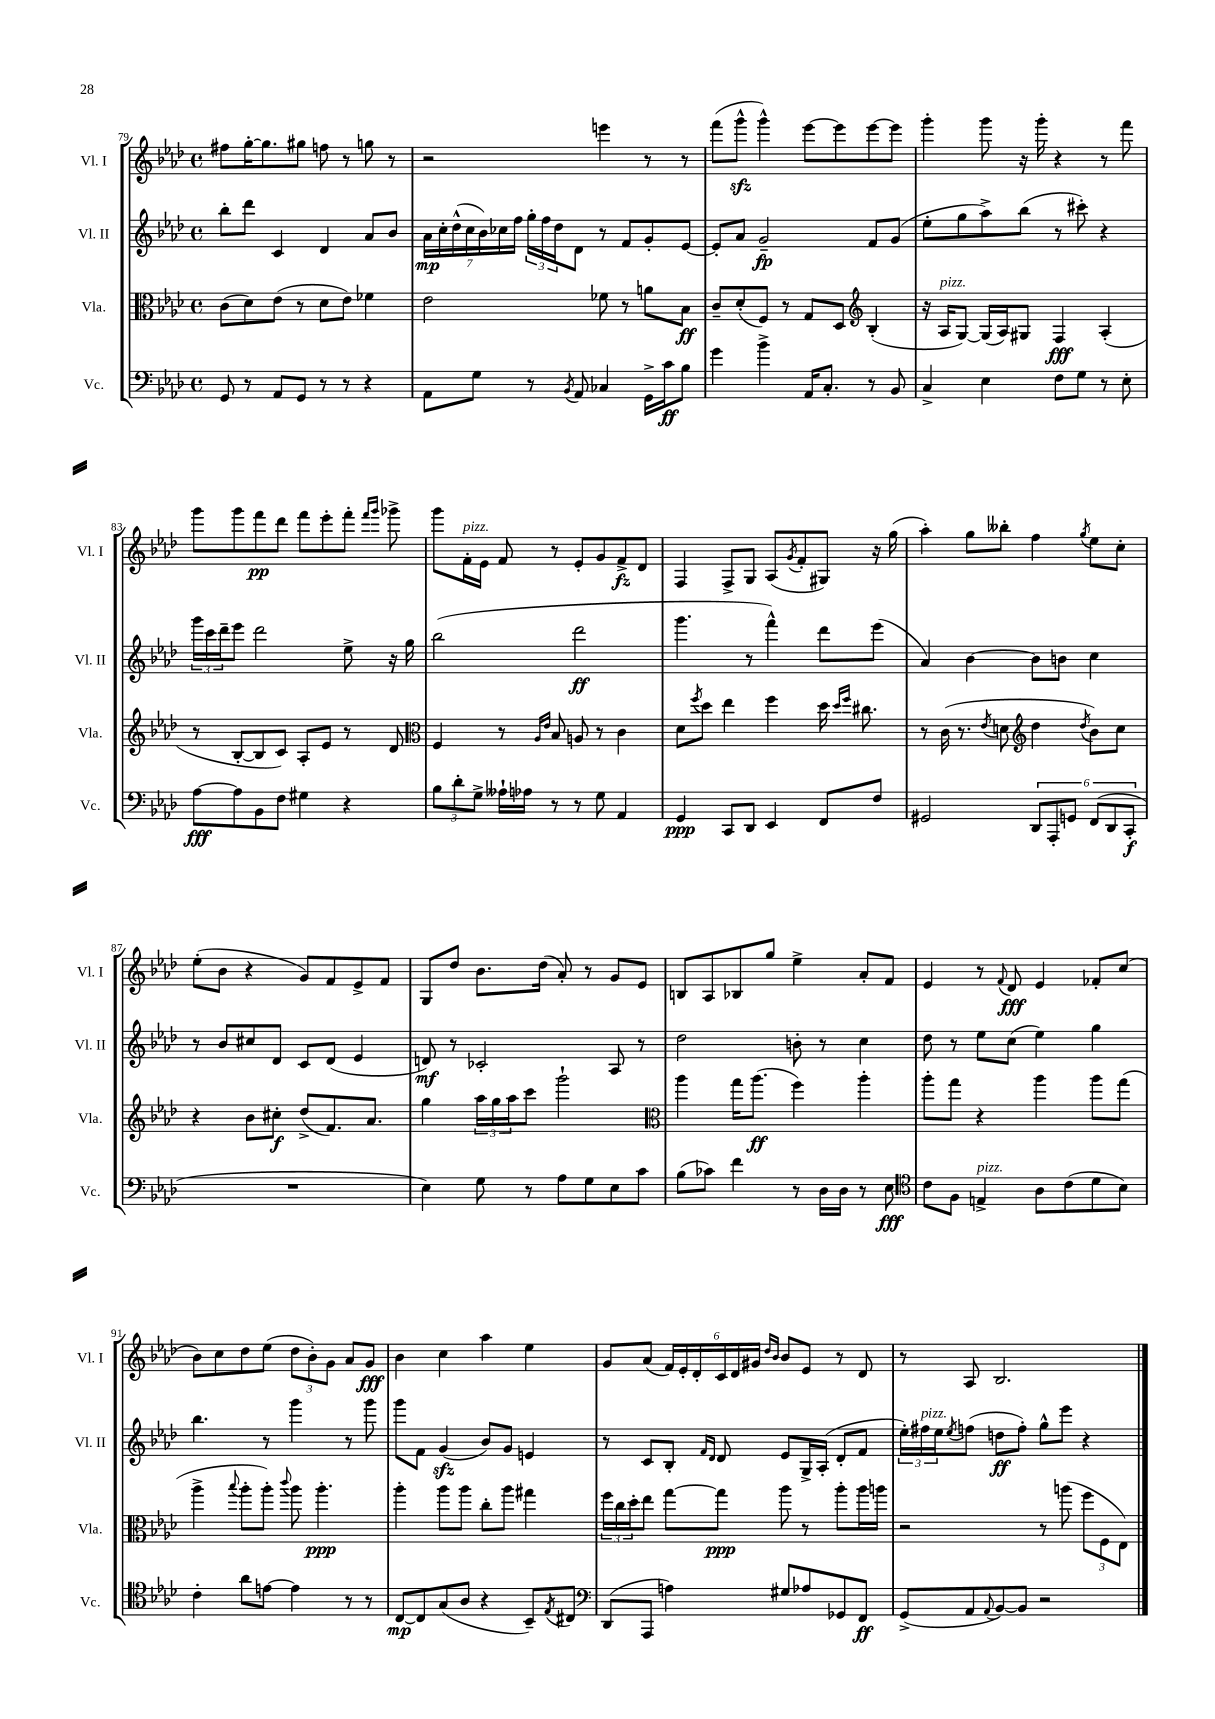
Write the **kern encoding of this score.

**kern	**dynam	**kern	**dynam	**kern	**dynam	**kern	**dynam
*part4	*part4	*part3	*part3	*part2	*part2	*part1	*part1
*staff4	*staff4	*staff3	*staff3	*staff2	*staff2	*staff1	*staff1
*I"Vc.	*	*I"Vla.	*	*I"Vl. II	*	*I"Vl. I	*
*I'Vc.	*	*I'Vla.	*	*I'Vl. II	*	*I'Vl. I	*
*clefF4	*	*clefC3	*	*clefG2	*	*clefG2	*
*k[b-e-a-d-]	*	*k[b-e-a-d-]	*	*k[b-e-a-d-]	*	*k[b-e-a-d-]	*
*M4/4	*	*M4/4	*	*M4/4	*	*M4/4	*
*met(c)	*	*met(c)	*	*met(c)	*	*met(c)	*
=79	=79	=79	=79	=79	=79	=79	=79
8GG/	.	(8c\L	.	8bb-'\L	.	8ff#X\L	.
8r	.	8d-\)	.	8ddd-\J	.	[16gg'\K	.
.	.	.	.	.	.	8.gg\]	.
8AA-/L	.	(8e-\J	.	4c/	.	.	.
8GG/J	.	8r	.	.	.	8gg#X\J	.
8r	.	8d-\L	.	4d-/	.	8ffn\	.
8r	.	8e-\J)	.	.	.	8r	.
4r	.	4f-X\	.	8a-/L	.	8ggn\	.
.	.	.	.	8b-/J	.	8r	.
=80	=80	=80	=80	=80	=80	=80	=80
8AA-\L	.	2e-\	.	28a-\LL	mp	2r	.
.	.	.	.	28cc'\	.	.	.
.	.	.	.	(28dd-^^\	.	.	.
.	.	.	.	28cc\	.	.	.
8G\J	.	.	.	.	.	.	.
.	.	.	.	28b-\)	.	.	.
.	.	.	.	28cc-X\	.	.	.
.	.	.	.	28ff\JJ	.	.	.
8r	.	.	.	24gg'\LL	.	.	.
.	.	.	.	24ff\	.	.	.
.	.	.	.	24dd-\J	.	.	.
8qBB-/	.	.	.	.	.	.	.
8AA-/	.	.	.	8d-\J	.	.	.
4C-X/	.	8f-X\	.	8r	.	4eeen\	.
.	.	8r	.	8f/L	.	.	.
16GG^\LL	.	8an\L	.	8g'/	.	8r	.
16c\J	ff	.	.	.	.	.	.
8B-\J	.	8B-\J	ff	[8e-/J	.	8r	.
=81	=81	=81	=81	=81	=81	=81	=81
4g\	.	8c~/L	.	8e-'/L]	.	(8fff\L	.
.	.	(8d-'/	.	8a-/J	.	8gggzz^^\J	.
4b-^\	.	8F/J)	.	2g~/	fp	4ggg^^\)	.
.	.	8r	.	.	.	.	.
16AA-/KL	.	8G/L	.	.	.	[8eee-\L	.
8.C'/J	.	.	.	.	.	.	.
.	.	8D-/J	.	.	.	8eee-\]	.
*	*	*clefG2	*	*	*	*	*
8r	.	(4B-'/	.	8f/L	.	[8eee-\	.
8BB-/	.	.	.	(8g/J	.	8eee-\J]	.
=82	=82	=82	=82	=82	=82	=82	=82
4C^/	.	16r	.	8ee-'\L	.	4ggg'\	.
!	!	!LO:TX:a:i:t=pizz.	!	!	!	!	!
.	.	16A-/KL	.	.	.	.	.
.	.	[8G/J)	.	8gg\	.	.	.
4E-\	.	(16G/LL]	.	8aa-^\)	.	8ggg\	.
.	.	16A-/J)	.	.	.	.	.
.	.	8G#X/J	.	(8bb-\J	.	16r	.
.	.	.	.	.	.	16ggg'\	.
8F\L	.	4F/	fff	8r	.	4r	.
8G\J	.	.	.	8ccc#X'\)	.	.	.
8r	.	(4A-'/	.	4r	.	8r	.
8E-'\	.	.	.	.	.	8fff\	.
!!LO:LB:g=z
=83	=83	=83	=83	=83	=83	=83	=83
[8A-\L	fff	8r	.	24ggg\LL	.	8ggg\L	.
.	.	.	.	24ccc\	.	.	.
.	.	.	.	24ddd-~\J	.	.	.
8A-\]	.	[8B-'/L	.	8eee-\J	.	8ggg\	.
8BB-\	.	8B-/]	.	2ddd-\	.	8fff\	pp
8F\J	.	8c/J)	.	.	.	8ddd-\J	.
4G#X\	.	8A-'/L	.	.	.	8fff\L	.
.	.	8e-/J	.	.	.	8eee-'\	.
4r	.	8r	.	8ee-^\	.	8fff'\J	.
.	.	.	.	.	.	16qqfff/LL	.
.	.	.	.	.	.	16qqggg/JJ	.
.	.	8d-/	.	16r	.	8ggg-X^\	.
.	.	.	.	16gg\	.	.	.
=84	=84	=84	=84	=84	=84	=84	=84
*	*	*clefC3	*	*	*	*	*
12B-\L	.	4F/	.	(2bb-\	.	8ggg\L	.
12d-'\	.	.	.	.	.	.	.
!	!	!	!	!	!	!LO:TX:a:i:t=pizz.	!
.	.	.	.	.	.	16f'\L	.
12G^\J	.	.	.	.	.	.	.
.	.	.	.	.	.	16e-\JJ	.
16A--X`\LL	.	8r	.	.	.	8f/	.
16A-X\JJ	.	.	.	.	.	.	.
.	.	16qqA-/LL	.	.	.	.	.
.	.	16qqe-/JJ	.	.	.	.	.
8r	.	8B-/	.	.	.	8r	.
8r	.	8An/	.	2ddd-\	ff	8e-'/L	.
8G\	.	8r	.	.	.	8g/	.
4AA-/	.	4c\	.	.	.	8f^/	fz
.	.	.	.	.	.	8d-/J	.
=85	=85	=85	=85	=85	=85	=85	=85
4GG/	ppp	8d-\L	.	4.ggg\	.	4F/	.
.	.	8qff/	.	.	.	.	.
.	.	8dd-\J	.	.	.	.	.
8CC/L	.	4ee-\	.	.	.	8F^/L	.
8DD-/J	.	.	.	8r	.	8G/J	.
4EE-/	.	4ff\	.	4fff^^\)	.	(8A-/L	.
.	.	.	.	.	.	8qg/	.
.	.	.	.	.	.	8f'/	.
8FF/L	.	16dd-\	.	8ddd-\L	.	8G#X/J)	.
.	.	16qqdd-/LL	.	.	.	.	.
.	.	16qqff/JJ	.	.	.	.	.
.	.	8.cc#X\	.	.	.	.	.
8F/J	.	.	.	(8eee-\J	.	16r	.
.	.	.	.	.	.	(16gg\	.
=86	=86	=86	=86	=86	=86	=86	=86
2GG#X/	.	8r	.	4a-/)	.	4aa-'\)	.
.	.	(16c\	.	.	.	.	.
.	.	8.r	.	.	.	.	.
.	.	.	.	[4b-\	.	8gg\L	.
.	.	8qe-/	.	.	.	.	.
.	.	8dn\	.	.	.	8bb--X'\J	.
*	*	*clefG2	*	*	*	*	*
12DD-/L	.	4dd-\	.	8b-\L]	.	4ff\	.
12AAA-'/	.	.	.	.	.	.	.
.	.	.	.	8bn\J	.	.	.
12GGn/J	.	.	.	.	.	.	.
.	.	8qdd-/	.	.	.	8qgg/	.
(12FF/L	.	8b-\L)	.	4cc\	.	8ee-\L	.
12DD-/	.	.	.	.	.	.	.
.	.	8cc\J	.	.	.	8cc'\J	.
12CC'/J	f	.	.	.	.	.	.
!!LO:LB:g=z
=87	=87	=87	=87	=87	=87	=87	=87
1r	.	4r	.	8r	.	(8ee-'\L	.
.	.	.	.	8b-/L	.	8b-\J	.
.	.	8b-\L	.	8cc#X/	.	4r	.
.	.	8cc#X'\J	f	8d-/J	.	.	.
.	.	(8dd-^/L	.	8c/L	.	8g/L)	.
.	.	8.f/)	.	(8d-/J	.	8f/	.
.	.	.	.	4e-/	.	8e-^/	.
.	.	8.a-/J	.	.	.	.	.
.	.	.	.	.	.	8f/J	.
=88	=88	=88	=88	=88	=88	=88	=88
4E-\)	.	4gg\	.	8dn/)	mf	8G/L	.
.	.	.	.	8r	.	8dd-/J	.
8G\	.	24aa-\LL	.	2c-X'/	.	8.b-\L	.
.	.	24gg\	.	.	.	.	.
.	.	24aa-\J	.	.	.	.	.
8r	.	8ccc\J	.	.	.	.	.
.	.	.	.	.	.	(16dd-\Jk	.
8A-\L	.	2ggg`\	.	.	.	8a-'/)	.
8G\	.	.	.	.	.	8r	.
8E-\	.	.	.	8A-/	.	8g/L	.
8c\J	.	.	.	8r	.	8e-/J	.
=89	=89	=89	=89	=89	=89	=89	=89
*	*	*clefC3	*	*	*	*	*
(8B-\L	.	4aa-\	.	2dd-\	.	8Bn/L	.
8c-X\J)	.	.	.	.	.	8A-/	.
4f\	.	16gg\KL	.	.	.	8B-X/	.
.	.	(8.aa-\J	ff	.	.	.	.
.	.	.	.	.	.	8gg/J	.
8r	.	4ff\)	.	8bn'\	.	4ee-^\	.
16D-\LL	.	.	.	8r	.	.	.
16D-\JJ	.	.	.	.	.	.	.
8r	.	4aa-'\	.	4cc\	.	8a-'/L	.
8E-\	fff	.	.	.	.	8f/J	.
=90	=90	=90	=90	=90	=90	=90	=90
*clefC4	*	*	*	*	*	*	*
8c\L	.	8aa-'\L	.	8dd-\	.	4e-/	.
8F\J	.	8gg\J	.	8r	.	.	.
!LO:TX:a:i:t=pizz.	!	!	!	!	!	!	!
4En^/	.	4r	.	8ee-\L	.	8r	.
.	.	.	.	.	.	8qqf/	.
.	.	.	.	(8cc\J	.	8d-/	fff
8A-\L	.	4aa-\	.	4ee-\)	.	4e-/	.
(8c\	.	.	.	.	.	.	.
8d-\	.	8aa-\L	.	4gg\	.	8f-X'/L	.
8B-\J)	.	(8gg\J	.	.	.	(8cc/J	.
!!LO:LB:g=z
=91	=91	=91	=91	=91	=91	=91	=91
4c'\	.	4aa-^\	.	4.bb-\	.	8b-\L)	.
.	.	.	.	.	.	8cc\	.
.	.	8qqbb-/	.	.	.	.	.
8a-\L	.	8aa-'\L	.	.	.	8dd-\	.
[8en\J	.	8aa-'\J)	.	8r	.	(8ee-\J	.
.	.	8qqccc/	.	.	.	.	.
4e\]	.	8aa-\	.	4ggg\	.	12dd-\L	.
.	.	.	.	.	.	12b-'\)	.
.	.	4.aa-'\	ppp	.	.	.	.
.	.	.	.	.	.	12g\J	.
8r	.	.	.	8r	.	8a-/L	.
8r	.	.	.	8ggg\	.	8g/J	fff
=92	=92	=92	=92	=92	=92	=92	=92
[8C/L	mp	4aa-'\	.	8ggg\L	.	4b-\	.
8C/]	.	.	.	8f\J	.	.	.
(8G/	.	8aa-\L	.	(4gzz/	.	4cc\	.
8A-/J	.	8aa-\J	.	.	.	.	.
4r	.	8cc'\L	.	8b-/L)	.	4aa-\	.
.	.	8aa-\J	.	8g/J	.	.	.
8BB-~/L)	.	4gg#X\	.	4en/	.	4ee-\	.
8qE-/	.	.	.	.	.	.	.
8C#X/J	.	.	.	.	.	.	.
=93	=93	=93	=93	=93	=93	=93	=93
*clefF4	*	*	*	*	*	*	*
(8DD-/L	.	24ff\LL	.	8r	.	8g/L	.
.	.	24cc\	.	.	.	.	.
.	.	24dd-'\J	.	.	.	.	.
8AAA-/J	.	8ee-\J	.	8c/L	.	(8a-/J	.
4An\)	.	[8gg\L	.	8B-'/J	.	24f/LL)	.
.	.	.	.	.	.	24e-'/	.
.	.	.	.	.	.	24d-'/	.
.	.	.	.	16qqf/LL	.	.	.
.	.	.	.	16qqd-/JJ	.	.	.
.	.	8gg\J]	ppp	8d-/	.	24c/	.
.	.	.	.	.	.	24d-/	.
.	.	.	.	.	.	24g#X/JJ	.
.	.	.	.	.	.	16qqdd-/LL	.
.	.	.	.	.	.	16qqb-/JJ	.
8G#X/L	.	8aa-\	.	8e-/L	.	8b-/L	.
8A-X/	.	8r	.	16G^/L	.	8e-/J	.
.	.	.	.	(16A-'/JJ	.	.	.
8GG-X/	.	8aa-'\L	.	8d-'/L	.	8r	.
8FF/J	ff	16aa-\L	.	8f/J	.	8d-/	.
.	.	16aan\JJ	.	.	.	.	.
=94	=94	=94	=94	=94	=94	=94	=94
(8GG^/L	.	2r	.	24ee-'\LL)	.	8r	.
!	!	!	!	!LO:TX:a:i:t=pizz.	!	!	!
.	.	.	.	24ff#X\	.	.	.
.	.	.	.	24ee-\J	.	.	.
.	.	.	.	8qee-/	.	.	.
8AA-/	.	.	.	(8ffn\J	.	8A-/	.
8qqAA-/	.	.	.	.	.	.	.
[8BB-/)	.	.	.	8ddn\L	ff	2.B-/	.
8BB-/J]	.	.	.	8ff'\J)	.	.	.
2r	.	8r	.	8gg^^\L	.	.	.
.	.	(8aan\	.	8eee-\J	.	.	.
.	.	12ff\L	.	4r	.	.	.
.	.	12F\	.	.	.	.	.
.	.	12E-\J)	.	.	.	.	.
==	==	==	==	==	==	==	==
*-	*-	*-	*-	*-	*-	*-	*-
